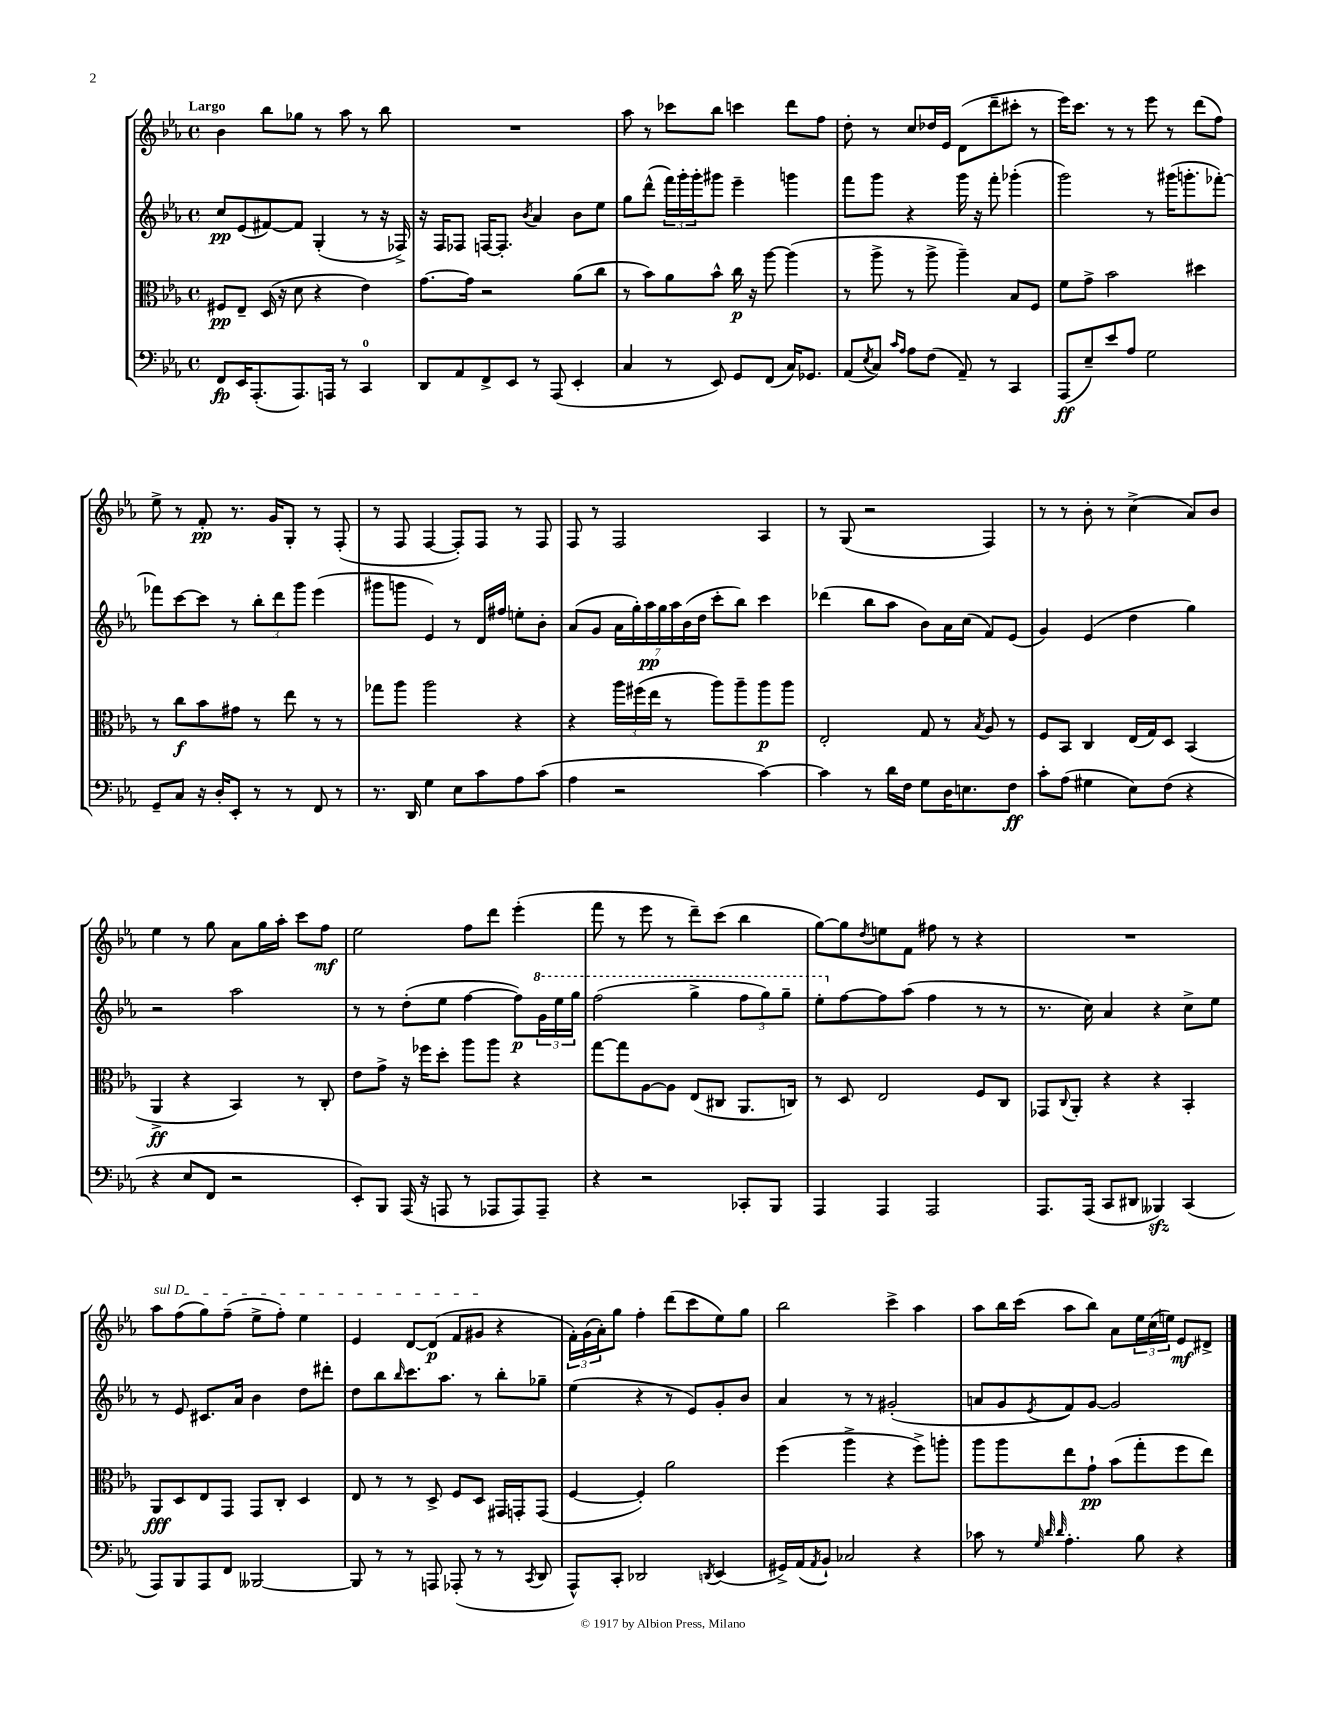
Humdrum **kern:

**kern	**kern	**kern	**kern
*staff4	*staff3	*staff2	*staff1
*clefF4	*clefC3	*clefG2	*clefG2
*k[b-e-a-]	*k[b-e-a-]	*k[b-e-a-]	*k[b-e-a-]
*M4/4	*M4/4	*M4/4	*M4/4
*met(c)	*met(c)	*met(c)	*met(c)
8FF	8F#	8cc	4b-
16EE-	8E-~	(8e-	.
(8.AAA-'	.	.	.
.	(16D	[8f#)	8bb-
.	16r	.	.
8.AAA-)	8d	8f#]	8gg-
.	4r	(4G'	8r
16AAA	.	.	.
8r	.	.	8aa-
4CC	4e-)	8r	8r
.	.	16r	8bb-
.	.	16F-^)	.
=	=	=	=
8DD	[8.g	16r	1r
.	.	16F	.
8AA-	.	8F-	.
.	16g]	.	.
8FF^	2r	[16F	.
.	.	8.F']	.
8EE-	.	.	.
.	.	8qb-	.
8r	.	4a-	.
(8AAA-	.	.	.
4EE-'	(8a-	8b-	.
.	8cc	8ee-	.
=	=	=	=
4C	8r	8gg	8aa-
.	8b-)	(8ddd^^	8r
8r	8a-	24fff)	8ccc-
.	.	24ggg'	.
.	.	24ggg'	.
8EE-)	8b-^^	8ggg#	8bb-
8GG	16cc	4eee-~	4ccc
.	16r	.	.
(8FF	[8aa-	.	.
16C)	(4aa-]	4ggg	8ddd
8.GG-	.	.	.
.	.	.	8ff
=	=	=	=
(8AA-	8r	8fff	8dd'
8qE-	.	.	.
8C)	8aa-^	8ggg	8r
16qqc	.	.	.
16qqA-	.	.	.
8A-	8r	4r	8cc
(8F	8aa-^	.	16dd-
.	.	.	16e-
8AA-~)	4aa-~)	16ggg	(8d
.	.	16r	.
8r	.	8fff'	8ddd~
4CC	8B-	(4ggg-'	8ccc#'
.	8F	.	8r
=	=	=	=
(8AAA-	8f	2ggg)	16eee-)
.	.	.	8.ccc
8E-~)	8g^	.	.
8e-	2b-	.	8r
8A-	.	.	8r
2G	.	8r	8eee-
.	.	(16ggg#	8r
.	.	8.ggg'	.
.	4dd#	.	(8ddd
.	.	[8fff-')	8ff)
=	=	=	=
8GG~	8r	8fff-]	8ee-^
8C	8cc	[8ccc	8r
16r	8b-	8ccc]	8f'
16D'	.	.	.
8EE-'	8g#	8r	8.r
8r	8r	12bb-'	.
.	.	.	16g
.	.	12ddd	.
8r	8ee-	.	8G'
.	.	12ggg	.
8FF	8r	(4eee-	8r
8r	8r	.	(8F'
=	=	=	=
8.r	8gg-	8ggg#	8r
.	8aa-	8ggg	8F
16DD	.	.	.
4G	2aa-	4e-)	[4F
8E-	.	8r	8F'])
8c	.	16d	8F
.	.	16ff#	.
8A-	4r	8ee'	8r
(8c	.	8b-'	8F
=	=	=	=
4A-	4r	(8a-	8F
.	.	8g	8r
2r	24aa-	28a-	2F
.	.	28gg')	.
.	(24ff#	.	.
.	.	28aa-	.
.	24ee-	.	.
.	.	28gg	.
.	8r	.	.
.	.	28aa-	.
.	.	(28b-	.
.	.	28dd	.
.	8aa-)	8ccc'	.
.	8aa-~	8bb-)	.
[4c)	8aa-	4ccc	4A-
.	8aa-	.	.
=	=	=	=
4c]	2E-'	(4ddd-	8r
.	.	.	(8G
8r	.	8bb-	2r
16d	.	8aa-	.
16F	.	.	.
8G	8G	8b-)	.
16D	8r	16a-	.
8.E	.	(16cc	.
.	8qB-	.	.
.	8A-	8f)	4F)
8F	8r	(8e-	.
=	=	=	=
8c'	8F	4g)	8r
(8A-	8BB-	.	8r
4G#	4C	(4e-	8b-'
.	.	.	8r
8E-)	(16E-	4dd	(4cc^
.	16G)	.	.
(8F	8D	.	.
4r	(4BB-	4gg)	8a-)
.	.	.	8b-
=	=	=	=
4r	4AA-^	2r	4ee-
8E-	4r	.	8r
8FF	.	.	8gg
2r	4BB-)	2aa-	8a-
.	.	.	16gg
.	.	.	16aa-'
.	8r	.	8ccc
.	8C'	.	8ff
=	=	=	=
8EE-')	8e-	8r	2ee-
8BBB-	8g^	8r	.
(16AAA-	16r	(8dd'	.
16r	16ff-	.	.
8AAA	8dd'	8ee-	.
8r	8aa-	[4ff	8ff
8AAA-	8aa-	.	8ddd
8AAA-)	4r	8ff])	(4eee-'
8AAA-~	.	24gg	.
.	.	24eee-	.
.	.	24ggg	.
=	=	=	=
4r	[8gg	(2fff	8fff
.	8gg]	.	8r
2r	[8A-	.	8eee-
.	8A-]	.	8r
.	(8E-	4ggg^	8ddd~)
.	8C#	.	(8ccc
8CC-'	8.AA-	12fff	4bb-
.	.	12ggg)	.
8BBB-	.	.	.
.	.	12ggg~	.
.	16C)	.	.
=	=	=	=
4AAA-	8r	8eee-'	[8gg)
.	8D	[8ff	8gg]
.	.	.	8qdd
4AAA-	2E-	8ff]	8ee
.	.	(8aa-	8f
2AAA-	.	4ff	8ff#
.	.	.	8r
.	8F	8r	4r
.	8C	8r	.
=	=	=	=
8.AAA-	8GG-	8.r	1r
.	8qqC	.	.
.	8AA-'	.	.
(16AAA-	.	16cc)	.
8CC	4r	4a-	.
8DD#	.	.	.
4BBB--)	4r	4r	.
(4CC	4BB-'	8cc^	.
.	.	8ee-	.
=	=	=	=
8AAA-)	8AA-	8r	8aa-
8BBB-	8D	8e-	(8ff
8AAA-	8E-	8.c#	8gg)
8FF	8GG	.	(8ff~
.	.	16a-	.
[2BBB--	8GG	4b-	8ee-^
.	8C'	.	8ff')
.	4D	8dd	4ee-
.	.	8ddd#'	.
=	=	=	=
8BBB--]	8E-	8dd	4e-
8r	8r	8bb-	.
.	.	16qqbb-	.
8r	8r	8.ccc	[8d
8AAA	8D^	.	(8d]
.	.	8.aa-	.
(8AAA-'	8F	.	8f
8r	8D	8r	8g#
8r	16GG#	8bb-'	4r
.	16GG'	.	.
8qCC	.	.	.
8DD	(8GG	8gg-~	.
=	=	=	=
8AAA-^^)	[4F	(4ee-	24f')
.	.	.	(24g
.	.	.	24a-')
8CC'	.	.	8gg
2DD-	4F'])	4r	4ff'
.	2a-	8r	(8ddd
.	.	8e-)	8ccc
8qDD	.	.	.
(4EE-	.	8g'	8ee-)
.	.	8b-	8gg
=	=	=	=
16GG#^)	(4ff	4a-	2bb-
(16AA-	.	.	.
8qAA-	.	.	.
8BB-`)	.	.	.
2C-	4aa-^	8r	.
.	.	8r	.
.	4r	(2g#'	4ccc^
4r	8ff^)	.	4aa-
.	8aa'	.	.
=	=	=	=
8c-	8aa-	8a	8aa-
8r	8aa-	8g	16bb-
.	.	.	(16ccc
32qqG	.	.	.
32qqd	.	.	.
32qqd	.	8qe-	.
4.A-'	8ee-	8f)	8aa-
.	8g`	[8g	8bb-)
.	(8b-	2g]	8a-
8B-	8gg'	.	24ee-
.	.	.	(24cc
.	.	.	24ee)
4r	8ff	.	8e-
.	8ee-)	.	8d#^
==	==	==	==
*-	*-	*-	*-
